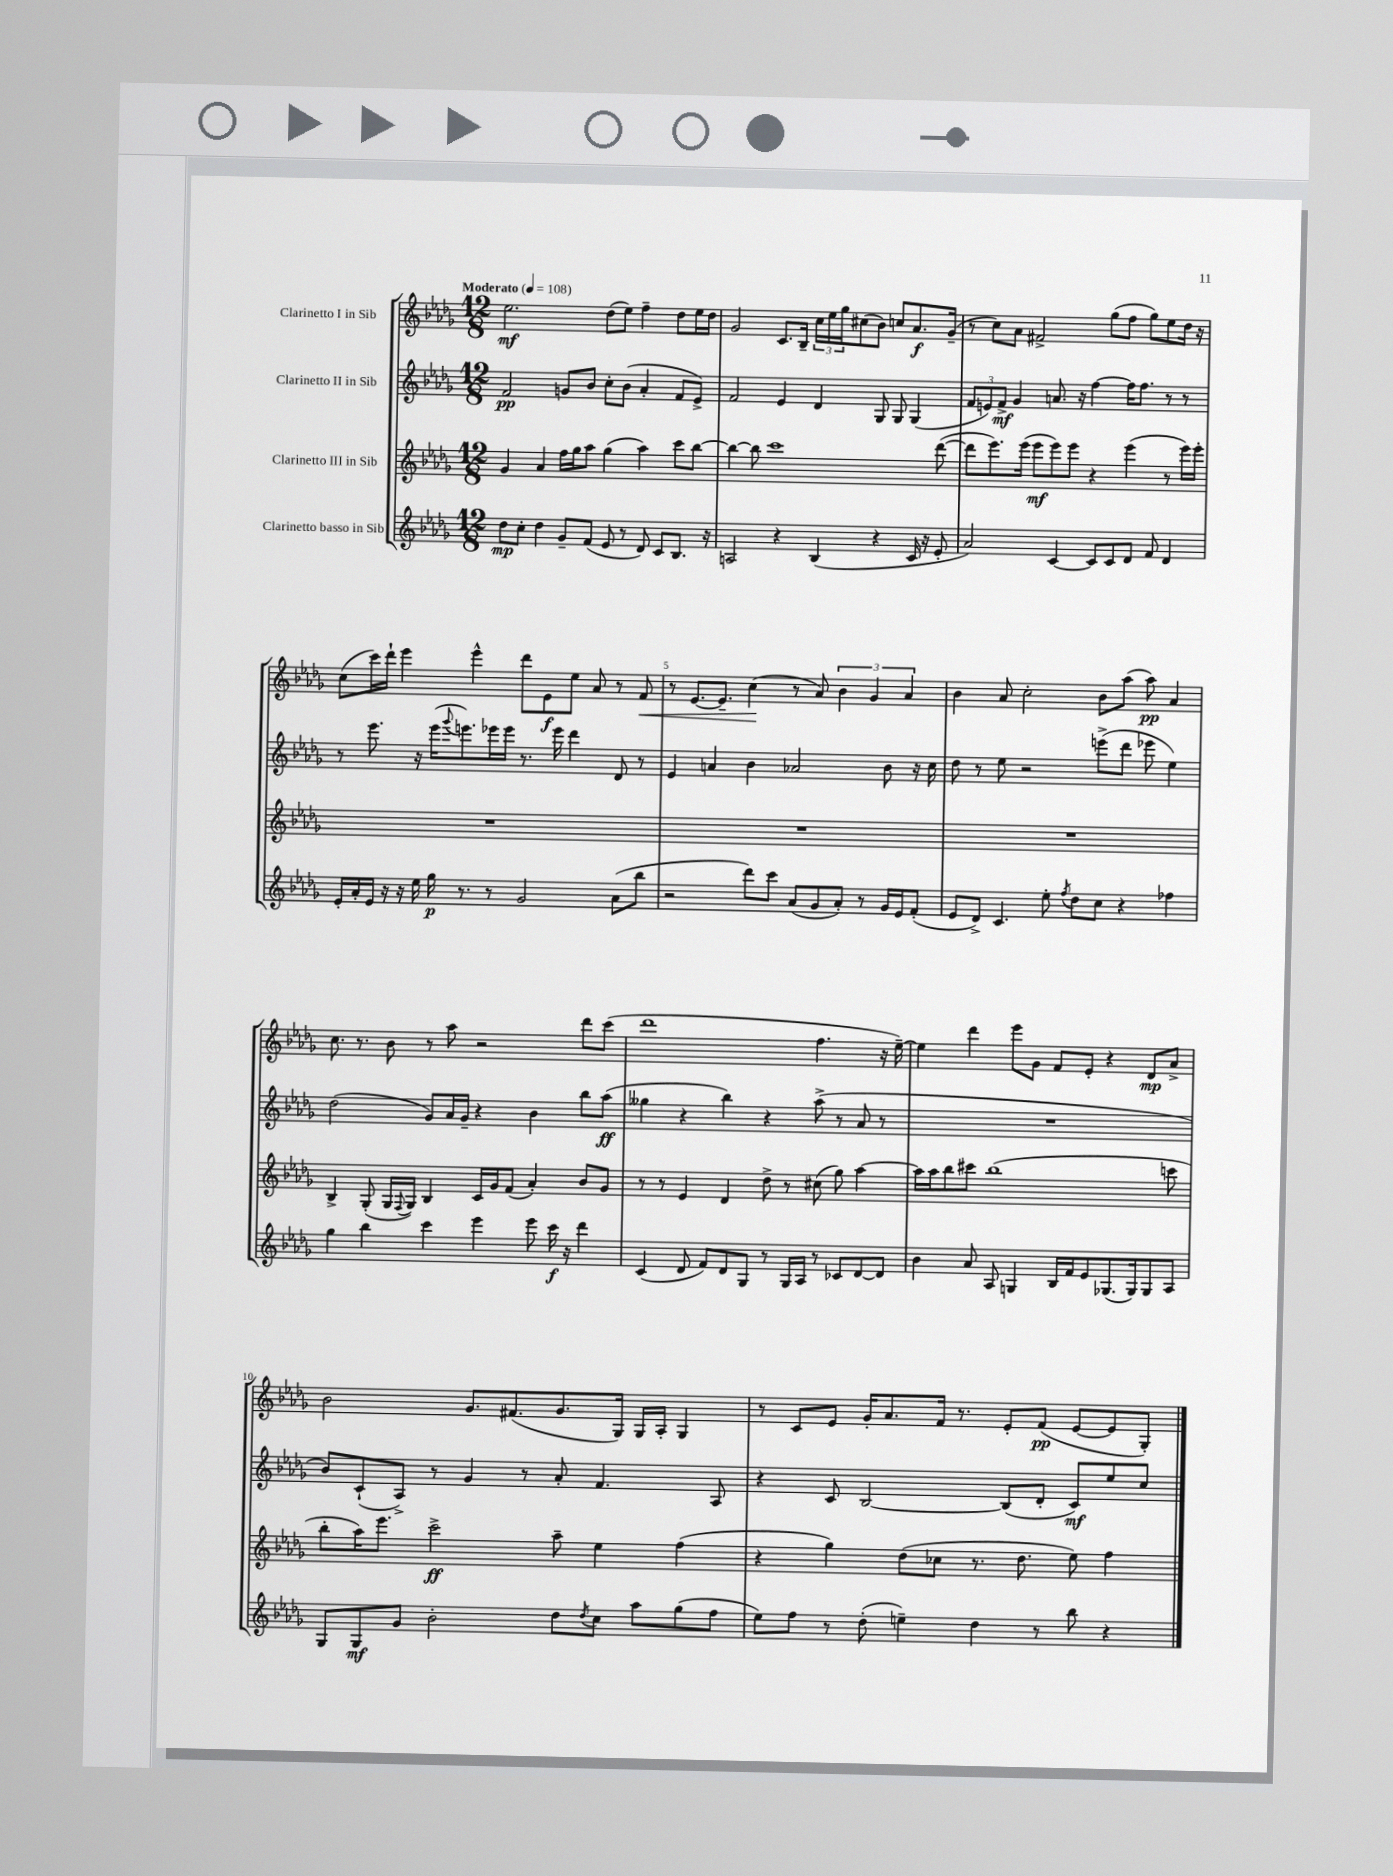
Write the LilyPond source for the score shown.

<<
\new StaffGroup <<
\new Staff = "s0" \with { instrumentName = "Clarinetto I in Sib" } {
    \clef treble \key des \major \numericTimeSignature \time 12/8 \tempo "Moderato" 4 = 108
    ees''2.\mf des''8( ees''8) f''4-- des''8 ees''16 des''16 |
    ges'2 c'8. bes16-- \tuplet 3/2 { c''16 ees''16 ges''16 } cis''8( bes'8) c''8 aes'8.\f ges'16--( |
    r8 c''8) aes'8 fis'2-> ges''8( f''8 ges''8) ees''8 des''16 r16 |
    c''8( c'''16) des'''16-! ees'''4 ees'''4-^ des'''8 ees'8\f ees''8 aes'8 r8 f'8\< |
    r8 ees'8.~ ees'8.-- c''4\!( r8 aes'8) \tuplet 3/2 { bes'4 ges'4 aes'4 } |
    bes'4 aes'8 c''2-. bes'8 aes''8( aes''8\pp) aes'4 |
    c''8. r8. bes'8 r8 aes''8 r2 des'''8 c'''8( |
    des'''1 f''4. r16 ees''16~--) |
    ees''4 des'''4 ees'''8 ges'8 f'8 ees'8-. r4 des'8\mp aes'8-> |
    bes'2 ges'8. fis'8.( ges'8. ges16) ges16 aes16-. ges4 |
    r8 c'8 ees'8 ges'16-. aes'8. f'16 r8. ees'8-. f'8\pp( ees'8~ ees'8 ges8-.) \bar "|." |
}
\new Staff = "s1" \with { instrumentName = "Clarinetto II in Sib" } {
    \clef treble \key des \major \numericTimeSignature \time 12/8
    f'2\pp g'8 bes'8 c''8-. bes'8( aes'4-. f'8 ees'8->) |
    f'2 ees'4 des'4 ges8 ges8 ges4( |
    \tuplet 3/2 { f'8 e'8) f'8->\mf } ges'4 a'8. r16 f''4~ f''16 f''8. r8 r8 |
    r8 ees'''8. r16 ees'''16( \appoggiatura { ges'''8 } e'''8.) ees'''16 ees'''16 r8. ees'''16 des'''4 des'8 r8 |
    ees'4 a'4 bes'4 aes'2 bes'8 r16 c''16 |
    des''8 r8 ees''8 r2 e'''8->( des'''8 ees'''8 ees''4) |
    des''2( ges'8) aes'16 ges'16-- r4 bes'4 bes''8 aes''8\ff( |
    geses''4 r4 bes''4) r4 aes''8->( r8 aes'8 r8 |
    R1. |
    bes'8) c'8-!( aes8->) r8 ges'4 r8 aes'8-. f'4. aes8 |
    r4 c'8 bes2~ bes8( des'8-. c'8\mf) ees''8 c''8 \bar "|." |
}
\new Staff = "s2" \with { instrumentName = "Clarinetto III in Sib" } {
    \clef treble \key des \major \numericTimeSignature \time 12/8
    ges'4 aes'4 f''16 ges''16 aes''8 ges''4( aes''4) c'''8 bes''8~ |
    bes''4~ bes''8 c'''1 des'''8~( |
    des'''8 ees'''8.) ees'''16( ees'''8\mf ees'''8) ees'''8 r4 ees'''4( r8 ees'''16) ees'''16-. |
    R1. |
    R1. |
    R1. |
    bes4-> ges8-.( ges16 \appoggiatura { f8 } ges16) bes4 c'16 ges'16 f'8( aes'4-.) bes'8 ges'8 |
    r8 r8 ees'4 des'4 des''8-> r8 cis''8( ges''8) aes''4~ |
    aes''16 aes''16 bes''8 cis'''8 bes''1( c'''8 |
    bes''8-. aes''16) ees'''8. c'''2->\ff aes''8-- ees''4 f''4( |
    r4 ges''4) des''8( ces''8 r8. des''8. ees''8) f''4 \bar "|." |
}
\new Staff = "s3" \with { instrumentName = "Clarinetto basso in Sib" } {
    \clef treble \key des \major \numericTimeSignature \time 12/8
    des''8\mp c''8-. des''4 ges'8-- f'8( ees'8 r8 des'8) c'8 bes8. r16 |
    a2 r4 bes4( r4 c'16 r16 ees'8-. |
    aes'2) c'4~ c'8 c'8 des'8 f'8 des'4 |
    ees'16-. aes'16-. ees'16 r16 r16 ees''16 ges''16\p r8. r8 ges'2 aes'8( bes''8 |
    r2 des'''8) c'''8 aes'8( ges'8 aes'8-.) r8 ges'16 ees'16 f'8-.( |
    ees'8 des'8->) c'4. ees''8-. \acciaccatura { f''8 } des''8 c''8 r4 fes''4 |
    ges''4 bes''4 c'''4 ees'''4 ees'''8 c'''16\f r16 des'''4 |
    c'4( des'8 f'8) des'8 ges8 r8 ges16 aes16 r8 ces'8 des'8~ des'8 |
    bes'4 aes'8 aes8 g4 bes16 f'16 ees'8 ges8.( ges16) ges8 aes8 |
    ges8 ges8\mf ges'8 bes'2-. des''8 \acciaccatura { des''8 } c''8 aes''8 ges''8( f''8 |
    ees''8) f''8 r8 des''8-.( e''4--) des''4 r8 bes''8 r4 \bar "|." |
}
>>
>>
\layout { \context { \Score \override BarNumber.break-visibility = ##(#f #t #t) barNumberVisibility = #(every-nth-bar-number-visible 5) } }
